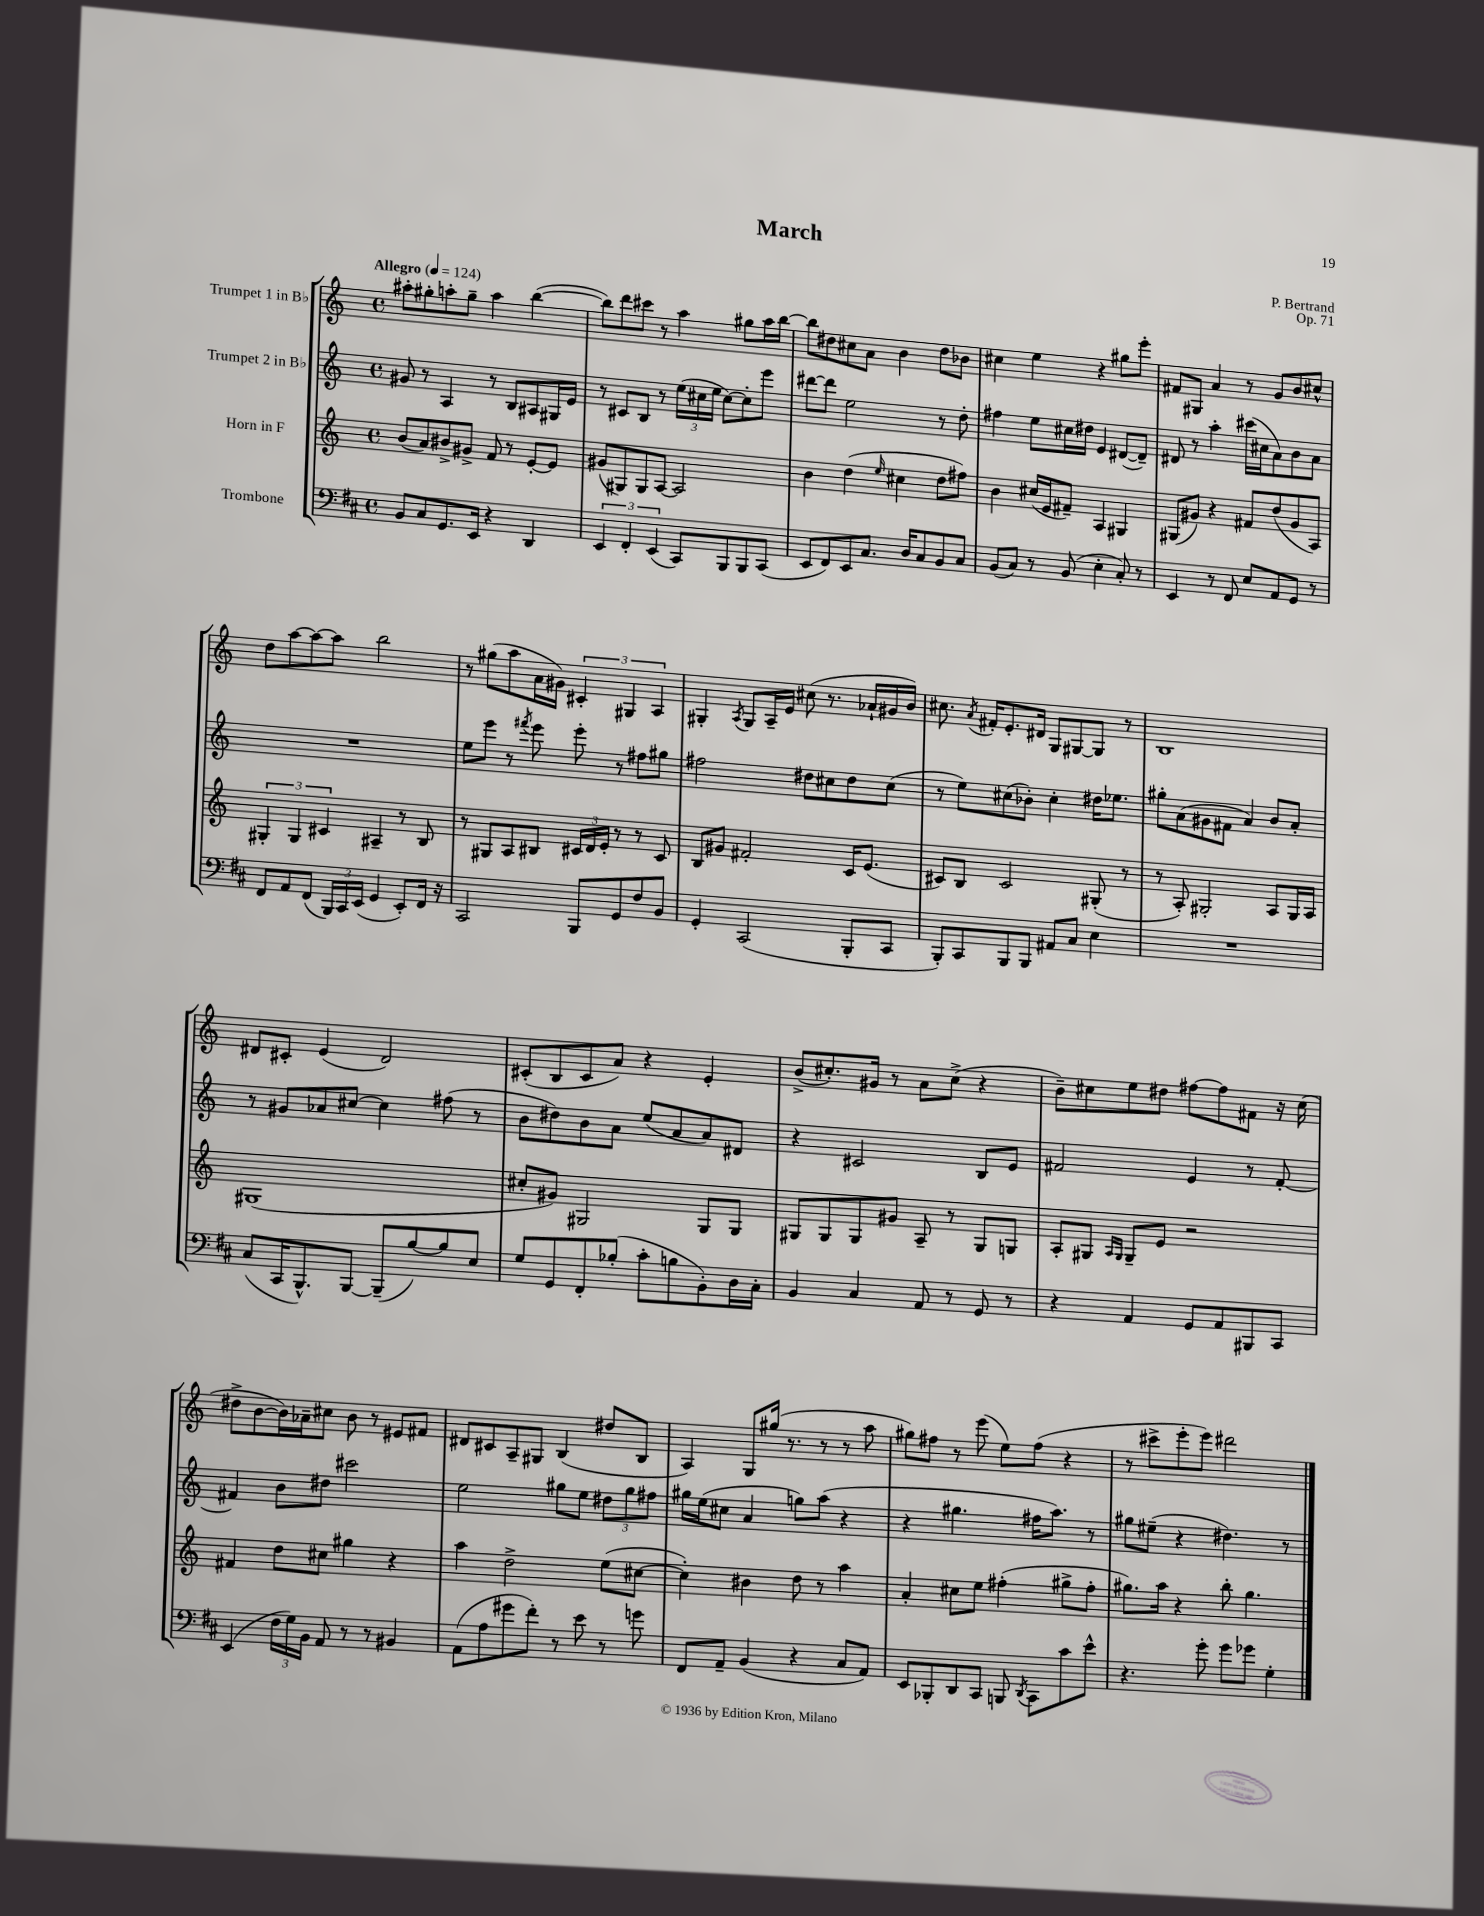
\header { title = "March" composer = "P. Bertrand" opus = "Op. 71" }
<<
\new StaffGroup <<
\new Staff = "s0" \with { instrumentName = "Trumpet 1 in Bb" } {
    \clef treble \key c \major \defaultTimeSignature \time 4/4 \tempo "Allegro" 4 = 124
    \autoBeamOff ais''8[-. gis''8-. a''8-. gis''8]-- a''4 b''4~( |
    b''8[) d'''8 cis'''8] r8 a''4 gis''8[ a''16 b''16]~ |
    b''8[ dis''8 cis''8 a'8] b'4 dis''8[ bes'8] |
    cis''4 e''4 r4 gis''8[ e'''8]-. |
    fis'8[ gis8] a'4 r8 g'8[ b'8 cis''8]-^ |
    d''8[ a''8~ a''8~ a''8] b''2 |
    r8 gis''8[( a''8 a'16 gis'16]) \tuplet 3/2 { cis'4-. gis4 a4 } |
    gis4-. \acciaccatura { a8 } gis8[ a16-- e'16] cis''8( r8. aes'16[-! gis'16 b'16]) |
    cis''8. \acciaccatura { a'8 } fis'16[-. e'8.-. dis'16] g8[ gis8~ gis8] r8 |
    b1 |
    dis'8[ cis'8]-. e'4( dis'2) |
    cis'8[-.( b8 cis'8 a'8]) r4 e'4-. |
    b'8[->( cis''8.-.) gis'16] r8 a'8[ cis''8]->( r4 |
    b'8[--) cis''8 e''8 dis''8] fis''8[~ fis''8 fis'8] r16 cis''16( |
    dis''8[-> b'8~ b'16) aes'16-- cis''8] b'8 r8 eis'8[ fis'8] |
    dis'8[ cis'8 a8-- gis8] b4( dis''8[ b8] |
    a4) g8[ gis''16]( r8. r8 r8 a''8 |
    gis''8[) fis''8] r8 e'''8( e''8[) fis''8]( r4 |
    r8 cis'''8[-> e'''8-. e'''8]) dis'''2 \bar "|." |
}
\new Staff = "s1" \with { instrumentName = "Trumpet 2 in Bb" } {
    \clef treble \key c \major \defaultTimeSignature \time 4/4
    \autoBeamOff gis'8 r8 a4 r8 b8[ ais8 gis16 e'16] |
    r8 cis'8[ b8] r8 \tuplet 3/2 { e''16[( cis''16 e''16] } cis''8[~) cis''8-. e'''8] |
    dis'''8[~ dis'''8] e''2 r8 d''8-. |
    fis''4 e''8[ cis''16 dis''16] e'4 dis'8[~( dis'8]--) |
    dis'8 r8 a''4-. cis'''16[( cis''16 a'8) b'8 a'8] |
    R1 |
    e''8[ e'''8] r8 \acciaccatura { fis'''8 } e'''8 e'''8-. r8 fis''8[ gis''8] |
    fis''2 dis''8[ cis''8 dis''8 cis''8]( |
    r8 e''8[) cis''8( bes'8]-.) cis''4-. dis''16[ ees''8.] |
    gis''8[-. a'8( gis'8 fis'8] a'4) b'8[ a'8]-. |
    r8 gis'8[ aes'8 cis''8]~ cis''4 fis''8( r8 |
    b'8[ dis''8) b'8 a'8] e''8[( a'8 a'8) dis'8] |
    r4 cis'2 b8[ e'8] |
    fis'2 e'4 r8 fis'8~-. |
    fis'4 b'8[ dis''8] cis'''2 |
    e''2 gis''8[ e''8] \tuplet 3/2 { dis''8[ gis''8 fis''8] } |
    gis''16[ e''16( cis''8] a'4 g''8[) a''8]( r4 |
    r4 gis''4. fis''16[ a''8.]) r8 |
    gis''8[ eis''8]--( r4 dis''4.) r8 \bar "|." |
}
\new Staff = "s2" \with { instrumentName = "Horn in F" } {
    \clef treble \key c \major \defaultTimeSignature \time 4/4
    \autoBeamOff b'8[( a'8) bis'8-> gis'8]-> f'8 r8 e'8[~-. e'8] |
    gis'8[( gis8) gis8 a8]~ a2 |
    b'4 d''4( \grace { e''16 } cis''4 d''8[ fis''8]) |
    b'4 cis''16[( e'16 fis'8]--) a4 gis4 |
    gis8[( gis'8]) r4 fis'8[ d''8( gis'8 a8]) |
    \tuplet 3/2 { gis4-. gis4 cis'4 } ais4-- r8 b8 |
    r8 gis8[ a8 bis8] \tuplet 3/2 { cis'16[ d'16 e'16]-. } r8 r8 cis'8 |
    b8[ gis'8] fis'2-. c'16[ e'8.]( |
    cis'8[) b8] cis'2 gis8-.( r8 |
    r8 a8-.) gis2-. a8[ gis16 a16] |
    gis1( |
    cis''8[-. gis'8]) gis2 gis8[ gis8] |
    gis8[ gis8 gis8 gis'8] a8-- r8 gis8[ g8] |
    a8[-. gis8] \grace { a16[ gis16] } gis8[-- e'8] r2 |
    fis'4 d''8[ cis''8] gis''4 r4 |
    a''4 d''2-> e''8[( cis''8]~ |
    cis''4-.) bis'4 d''8 r8 a''4 |
    a'4-. cis''8[ e''8] fis''4-.( gis''8[-> fis''8]-. |
    gis''8.[) a''16] r4 b''8-. gis''4. \bar "|." |
}
\new Staff = "s3" \with { instrumentName = "Trombone" } {
    \clef bass \key d \major \defaultTimeSignature \time 4/4
    \autoBeamOff b,8[ cis8 g,8. e,16] r4 d,4 |
    \tuplet 3/2 { e,4 fis,4-. e,4( } cis,8[) b,,8 b,,8 cis,8]( |
    e,8[ fis,8) e,8 cis8.] d16[ cis8 b,8 cis8] |
    b,8[( cis8]) r8 b,8( e4-. cis8-.) r8 |
    e,4 r8 fis,8 e8[ a,8 g,8] r8 |
    fis,8[ a,8 fis,8]( \tuplet 3/2 { b,,16[) cis,16 e,16]( } g,4 e,8[-.) fis,16] r16 |
    cis,2 b,,8[ g,8 fis8 b,8] |
    g,4-. cis,2( b,,8[-. cis,8] |
    b,,8[-.) cis,8 b,,8 b,,8] ais,8[ cis8] e4 |
    R1 |
    cis8[( cis,16 b,,8.-^) b,,8]~ b,,8[--( b8~) b8 e8] |
    g8[ g,8 fis,8-. bes8]-.( cis'8[-. b8 b,8-.) d16 cis16]-. |
    b,4 cis4 a,8 r8 g,8 r8 |
    r4 a,4 g,8[ a,8 bis,,8 cis,8] |
    e,4( \tuplet 3/2 { fis16[ g16) b,16] } a,8 r8 r8 bis,4 |
    a,8[( a8 gis'8 fis'8]-.) r8 e'8 r8 g'8 |
    fis,8[ a,8]-- b,4( r4 cis8[ a,8]) |
    e,8[ bes,,8-. d,8 cis,8] b,,8 \acciaccatura { d,8 } cis,8[ cis'8 e'8]-^ |
    r4. g'8-. g'8[ ges'8] g4-. \bar "|." |
}
>>
>>
\layout { \context { \Score \remove "Bar_number_engraver" } }
